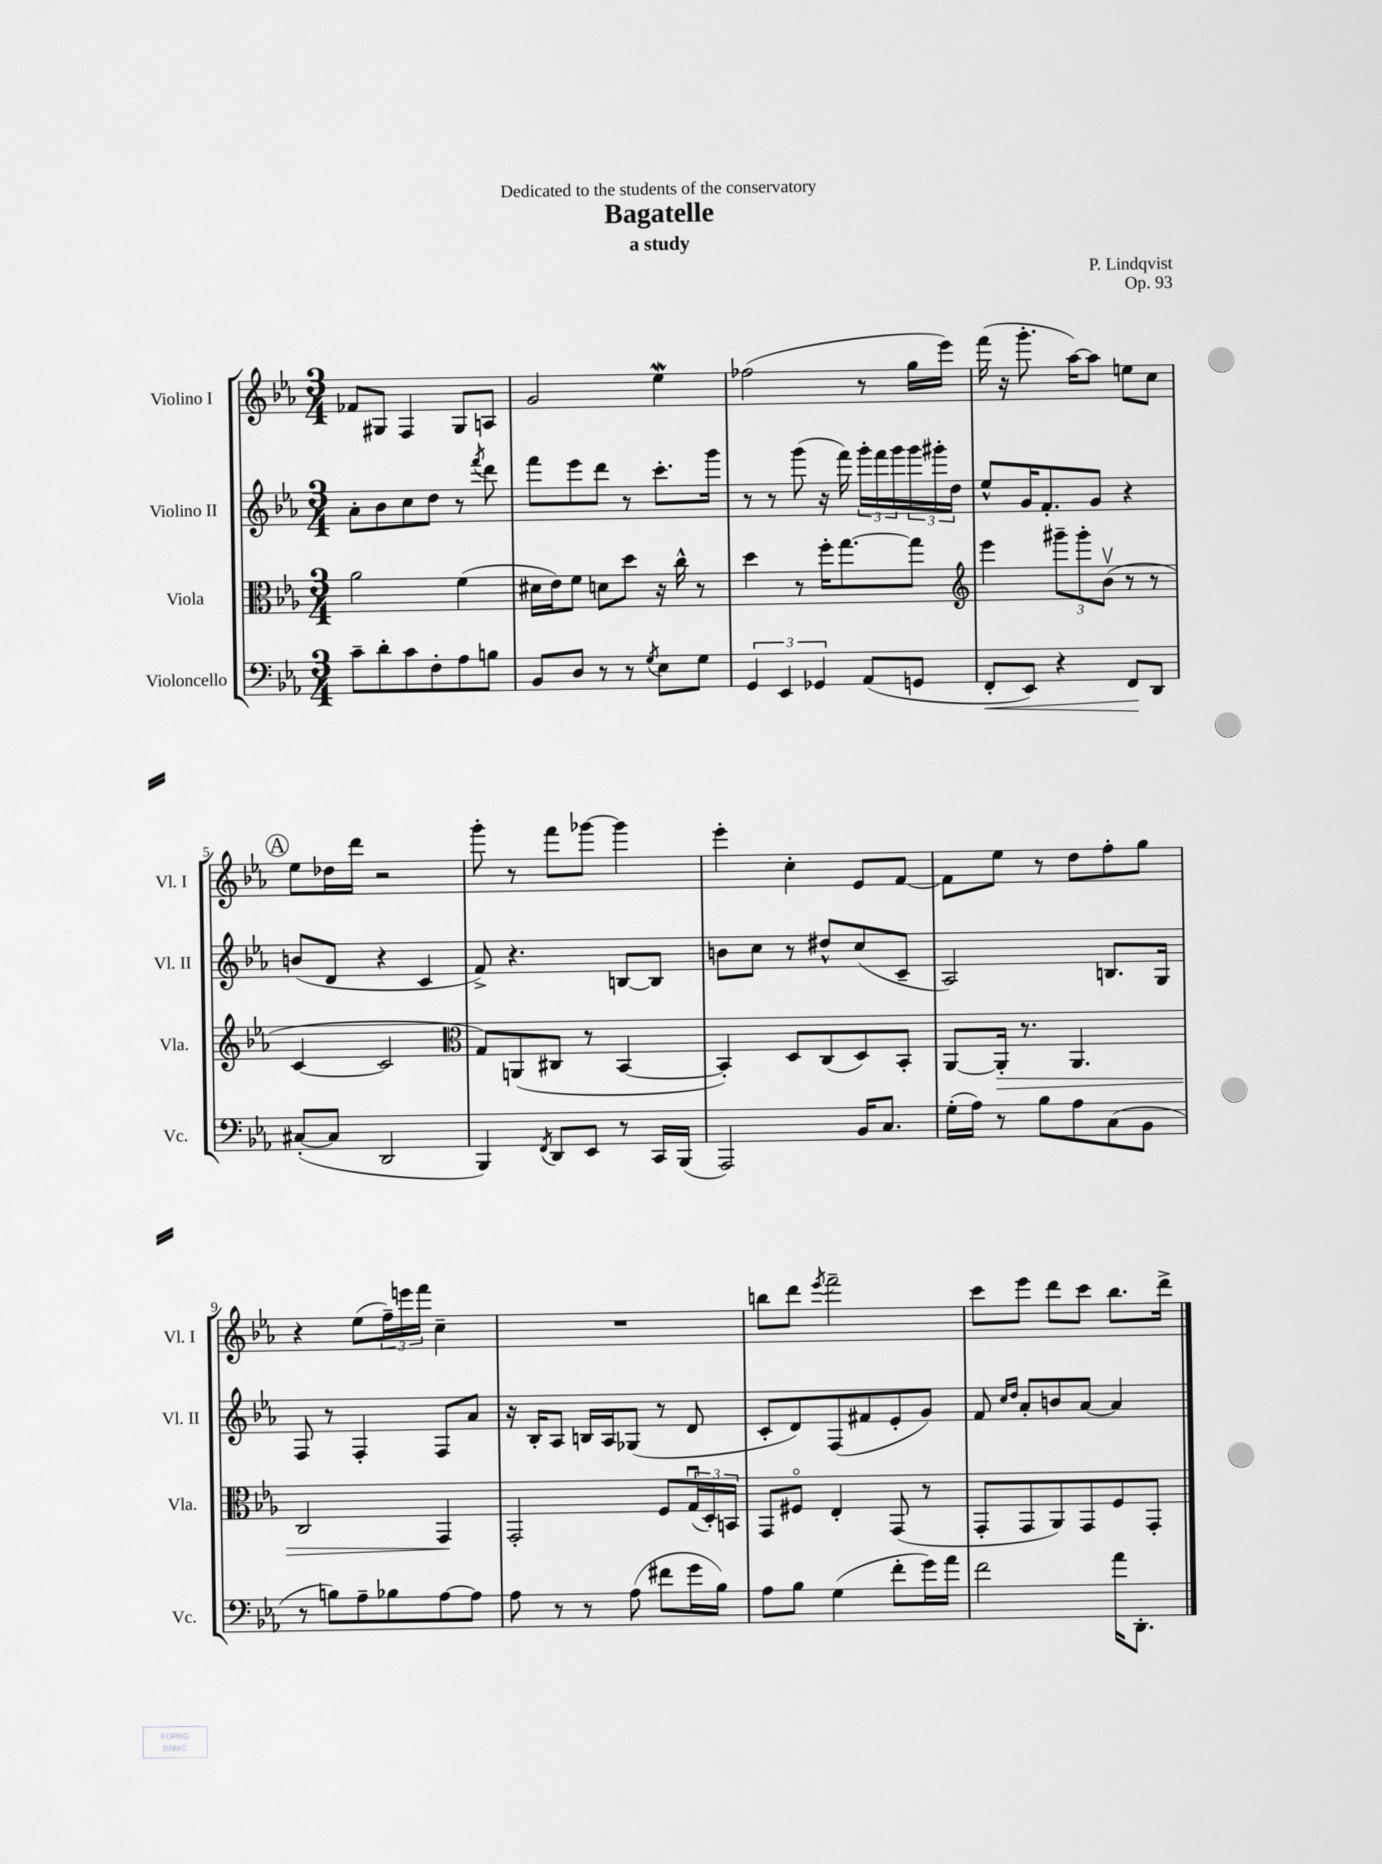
\header { title = "Bagatelle" composer = "P. Lindqvist" subtitle = "a study" dedication = "Dedicated to the students of the conservatory" opus = "Op. 93" }
<<
\new StaffGroup <<
\new Staff = "s0" \with { instrumentName = "Violino I" shortInstrumentName = "Vl. I" } {
    \clef treble \key ees \major \numericTimeSignature \time 3/4
    fes'8 gis8 f4 gis8 a8 |
    g'2 ees''4\mordent |
    fes''2( r8 g''16 ees'''16) |
    f'''16( r16 g'''8.-. aes''16~) aes''8 e''8 c''8 |
    \mark \markup { \circle "A" } ees''8 des''16 d'''16 r2 |
    g'''8-. r8 f'''8 ges'''8~ ges'''4 |
    ees'''4-. c''4-. ees'8 f'8~ |
    f'8 ees''8 r8 d''8 f''8-. g''8 |
    r4 ees''8( \tuplet 3/2 { f''16--) e'''16 f'''16 } c''4-- |
    R2. |
    b''8 d'''8 \acciaccatura { ees'''8 } f'''2-- |
    c'''8 ees'''8 d'''8 c'''8 bes''8. d'''16-> \bar "|." |
}
\new Staff = "s1" \with { instrumentName = "Violino II" shortInstrumentName = "Vl. II" } {
    \clef treble \key ees \major \numericTimeSignature \time 3/4
    aes'8-. bes'8 c''8 d''8 r8 \acciaccatura { f'''8 } d'''8 |
    f'''8 ees'''8 d'''8 r8 c'''8.-. g'''16 |
    r8 r8 g'''8( r16 f'''16) \tuplet 3/2 { g'''16-. f'''16 g'''16 } \tuplet 3/2 { g'''16 gis'''16-. d''16 } |
    ees''8-^ g'16 f'8.-. g'8 r4 |
    \mark \markup { \circle "A" } b'8( d'8 r4 c'4 |
    f'8->) r4. b8~ b8 |
    b'8 c''8 r8 dis''8-^ c''8( c'8-- |
    aes2) b8. g16 |
    f8 r8 f4-. f8 aes'8 |
    r16 bes16-. aes8 b16 aes16 ges8( r8 d'8 |
    c'8-. d'8) f8( fis'8 ees'8-. g'8) |
    f'8 \grace { c''16 d''16 } aes'8-. b'8 aes'8~ aes'4 \bar "|." |
}
\new Staff = "s2" \with { instrumentName = "Viola" shortInstrumentName = "Vla." } {
    \clef alto \key ees \major \numericTimeSignature \time 3/4
    aes'2 f'4( |
    dis'16 ees'16) f'8 d'8 d''8 r16 c''16-^ r8 |
    d''4 r8 f''16-. g''8.~ g''8 |
    \clef treble ees'''4 \tuplet 3/2 { gis'''8-- gis'''8-. bes'8\upbow( } r8 r8 |
    \mark \markup { \circle "A" } c'4~ c'2 |
    \clef alto g8) a,8( cis8 r8 bes,4~ |
    bes,4-.) d8 c8( d8) bes,8-. |
    aes,8~ aes,16-.\> r8. aes,4. |
    c2 g,4\! |
    g,2-. f8 \tuplet 3/2 { g16\downbow( d16-.) b,16 } |
    g,8 fis8\flageolet ees4-. g,8( r8 |
    g,8-. g,8 aes,8) g,8 f8 g,8-. \bar "|." |
}
\new Staff = "s3" \with { instrumentName = "Violoncello" shortInstrumentName = "Vc." } {
    \clef bass \key ees \major \numericTimeSignature \time 3/4
    c'8-- d'8-. c'8 f8-. aes8 b8 |
    bes,8 d8 r8 r8 \acciaccatura { g8 } ees8 g8 |
    \tuplet 3/2 { g,4 ees,4 ges,4 } aes,8( g,8 |
    f,8-.\< ees,8) r4 f,8\! d,8 |
    \mark \markup { \circle "A" } cis8~-.( cis8 d,2 |
    bes,,4) \acciaccatura { f,8 } d,8 ees,8 r8 c,16 bes,,16( |
    aes,,2) bes,16 c8. |
    g16-.( aes16) r8 bes8 aes8 c8( bes,8 |
    r8 b8) aes8-- bes8 aes8~ aes8 |
    aes8 r8 r8 aes8( fis'8 g'16 bes16) |
    aes8 bes8 g4( f'8-. g'16) aes'16 |
    f'2 aes'16 d,8.-. \bar "|." |
}
>>
>>
